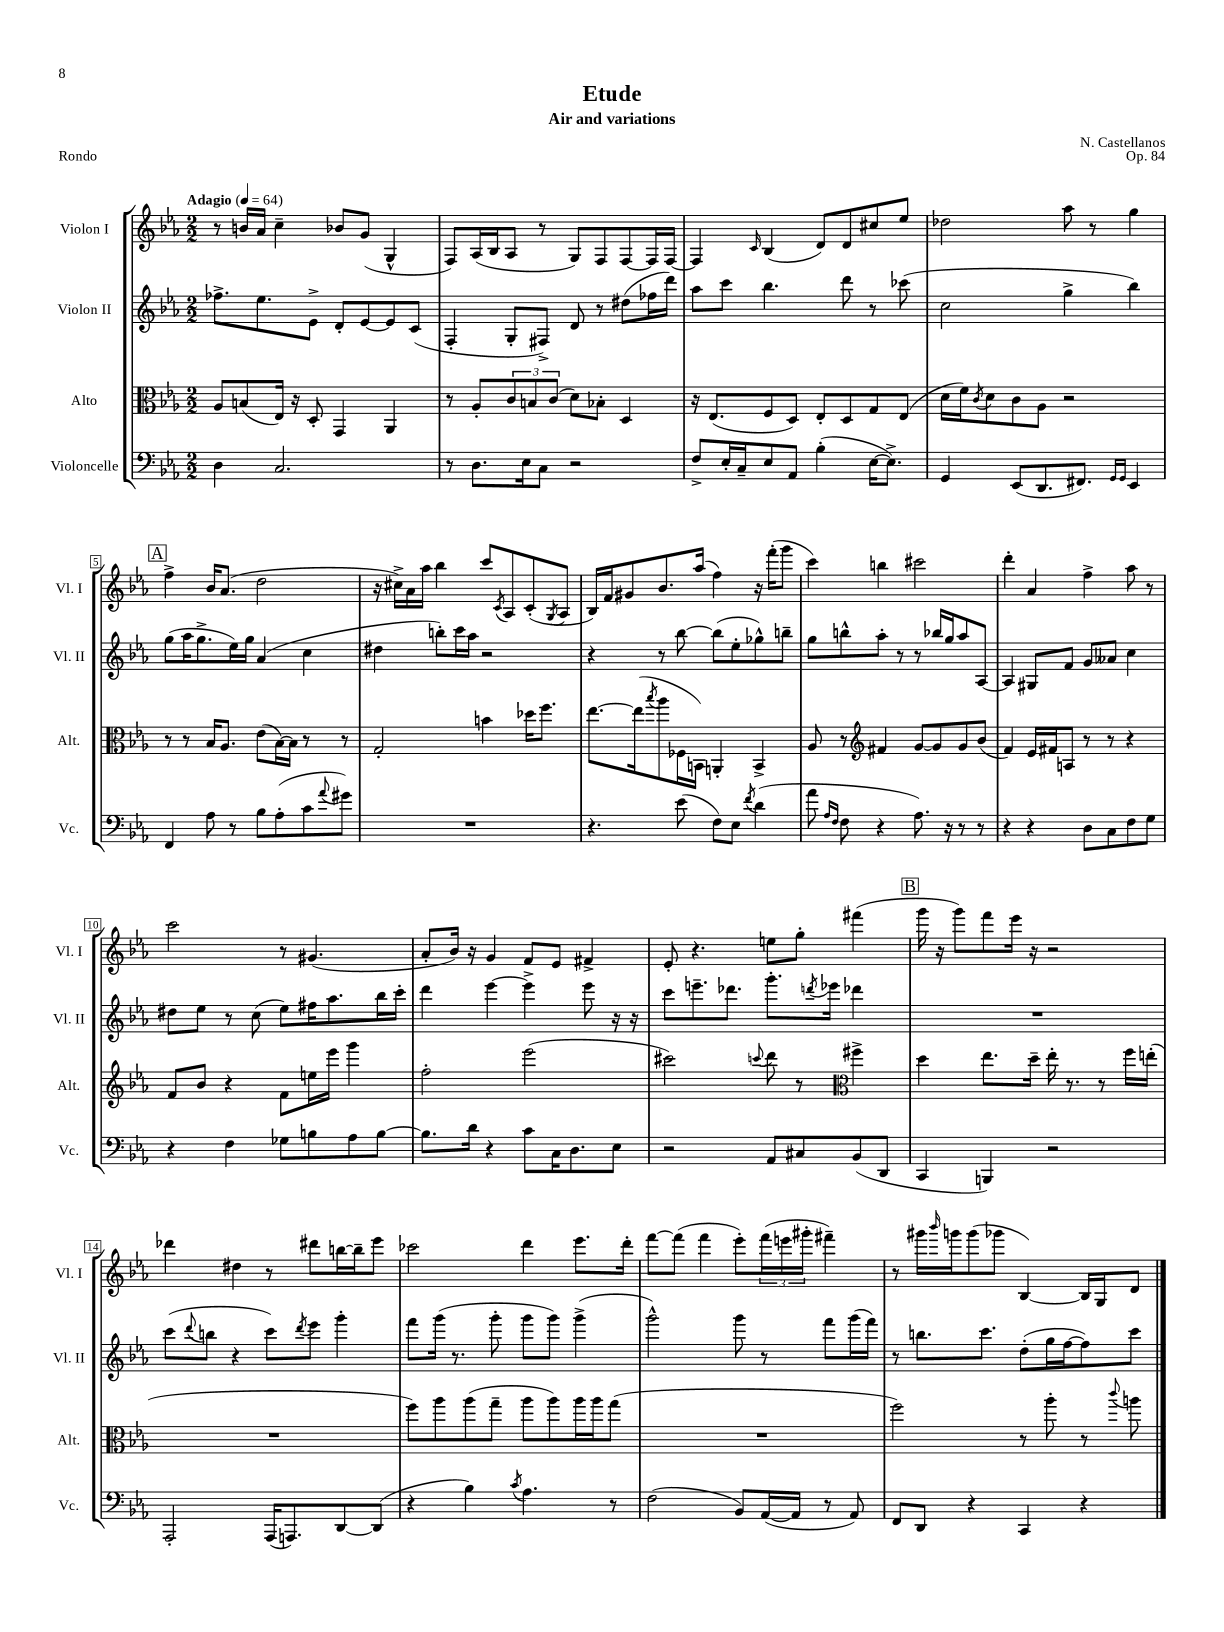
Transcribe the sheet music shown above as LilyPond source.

\header { title = "Etude" composer = "N. Castellanos" subtitle = "Air and variations" opus = "Op. 84" piece = "Rondo" }
<<
\new StaffGroup <<
\new Staff = "s0" \with { instrumentName = "Violon I" shortInstrumentName = "Vl. I" } {
    \clef treble \key ees \major \numericTimeSignature \time 2/2 \tempo "Adagio" 4 = 64
    r8 b'16 aes'16 c''4-- bes'8 g'8( g4-^ |
    f8) aes16( bes16 aes8 r8 g8) f8 f8~ f16 f16~ |
    f4 \grace { c'16 } bes4( d'8) d'8 cis''8 ees''8 |
    des''2 aes''8 r8 g''4 |
    \mark \markup { \box "A" } f''4-> bes'16 aes'8.( d''2 |
    r16 cis''16->) aes'16 aes''16 bes''4 c'''8 \acciaccatura { c'8 } aes8 c'8-.( \acciaccatura { g8 } aes8 |
    bes16) f'16 gis'8 bes'8. aes''16( f''4) r16 f'''16-.( g'''8 |
    c'''4) b''4 cis'''2 |
    d'''4-. aes'4 f''4-> aes''8 r8 |
    c'''2 r8 gis'4.( |
    aes'8-. bes'16) r16 g'4 f'8 ees'8 fis'4-> |
    ees'8-. r4. e''8 g''8-. fis'''4( |
    \mark \markup { \box "B" } g'''16 r16 g'''8) f'''8 ees'''16 r16 r2 |
    des'''4 dis''4 r8 dis'''8 b''16~ b''16-- ees'''8 |
    ces'''2 d'''4 ees'''8. d'''16-. |
    f'''8~ f'''8( f'''4 ees'''8-.) \tuplet 3/2 { f'''16( e'''16 gis'''16-. } fis'''4--) |
    r8 gis'''16 \grace { bes'''16 } g'''16 g'''8( ges'''8 bes4~) bes16 g16 d'8 \bar "|." |
}
\new Staff = "s1" \with { instrumentName = "Violon II" shortInstrumentName = "Vl. II" } {
    \clef treble \key ees \major \numericTimeSignature \time 2/2
    fes''8.-> ees''8. ees'8-> d'8-. ees'8~ ees'8 c'8( |
    f4-. g8-. fis8->) d'8 r8 dis''8( fes''16 d'''16) |
    aes''8 c'''8 bes''4. d'''8 r8 ces'''8( |
    c''2 g''4-> bes''4) |
    \mark \markup { \box "A" } g''8( aes''16 g''8.-> ees''16) g''16 aes'4( c''4 |
    dis''4 b''8-.) c'''16 aes''16 r2 |
    r4 r8 bes''8~ bes''8( ees''8-. ges''8-^) b''8-- |
    g''8 b''8-^ aes''8-. r8 r8 bes''16 g''16 aes''8 aes8~ |
    aes4 gis8 f'8 g'8 aeses'8 c''4 |
    dis''8 ees''8 r8 c''8( ees''8) fis''16 aes''8. bes''16 c'''16-. |
    d'''4 ees'''4~ ees'''4-> ees'''8 r16 r16 |
    c'''8 e'''8.-- des'''8. g'''8.-. \acciaccatura { d'''8 } ees'''16 des'''4 |
    \mark \markup { \box "B" } R1 |
    c'''8( \appoggiatura { d'''8 } b''8 r4 c'''8) \acciaccatura { d'''8 } ees'''8 g'''4-. |
    f'''8 g'''16( r8. g'''8-. g'''8 g'''8) g'''4->( |
    g'''2-^) g'''8 r8 f'''8 g'''16( f'''16) |
    r8 b''8. c'''8. d''8-.( g''16 f''16~ f''8) c'''8 \bar "|." |
}
\new Staff = "s2" \with { instrumentName = "Alto" shortInstrumentName = "Alt." } {
    \clef alto \key ees \major \numericTimeSignature \time 2/2
    aes8 b8( ees16) r16 d8-. g,4 aes,4 |
    r8 aes8-. \tuplet 3/2 { c'8 b8 c'8( } d'8) bes8-. d4 |
    r16 ees8.( f8 d8) ees8-. d8 g8 ees8( |
    d'16 f'16) \acciaccatura { c'8 } d'8 c'8 aes8 r2 |
    \mark \markup { \box "A" } r8 r8 bes16 aes8. ees'8( bes16~) bes16 r8 r8 |
    g2-. b'4 des''16 f''8. |
    ees''8.~ ees''16( \acciaccatura { bes''8 } aes''8 fes16 b,16) a,4-. b,4-> |
    aes8 r8 \clef treble fis'4 g'8~ g'8 g'8 bes'8( |
    f'4) ees'16 fis'16 a8 r8 r8 r4 |
    f'8 bes'8 r4 f'8 e''16 ees'''16 g'''4 |
    f''2-. ees'''2( |
    cis'''2) \appoggiatura { c'''8 } d'''8 r8 \clef alto fis''4-> |
    \mark \markup { \box "B" } d''4 ees''8. d''16-- ees''16-. r8. r8 f''16 e''16-.( |
    R1 |
    f''8) aes''8 aes''8( g''8-- aes''8 aes''8) aes''16 aes''16 g''8( |
    R1 |
    f''2) r8 aes''8-. r8 \appoggiatura { c'''8 } a''8 \bar "|." |
}
\new Staff = "s3" \with { instrumentName = "Violoncelle" shortInstrumentName = "Vc." } {
    \clef bass \key ees \major \numericTimeSignature \time 2/2
    d4 c2. |
    r8 d8. ees16 c8 r2 |
    f8-> ees16-. c16-- ees8 aes,8 bes4-.( ees16~ ees8.->) |
    g,4 ees,8( d,8. fis,8.) \grace { g,16 g,16 } ees,4 |
    \mark \markup { \box "A" } f,4 aes8 r8 bes8 aes8-.( c'8 \appoggiatura { aes'8 } gis'8) |
    R1 |
    r4. ees'8( f8) ees8 \acciaccatura { f'8 } d'4( |
    aes'8 \grace { aes16 f16 } f8 r4 aes8.) r16 r8 r8 |
    r4 r4 d8 c8 f8 g8 |
    r4 f4 ges8 b8 aes8 b8~ |
    b8. d'16 r4 c'8 c16 d8. ees8 |
    r2 aes,8 cis8 bes,8( d,8 |
    \mark \markup { \box "B" } c,4 b,,4) r2 |
    aes,,2-. aes,,16( a,,8.) d,8~ d,8( |
    r4 bes4) \acciaccatura { c'8 } aes4. r8 |
    f2( bes,8) aes,16~( aes,16 r8 aes,8) |
    f,8 d,8 r4 c,4 r4 \bar "|." |
}
>>
>>
\layout { \context { \Score \override BarNumber.stencil = #(make-stencil-boxer 0.1 0.3 ly:text-interface::print) } }
